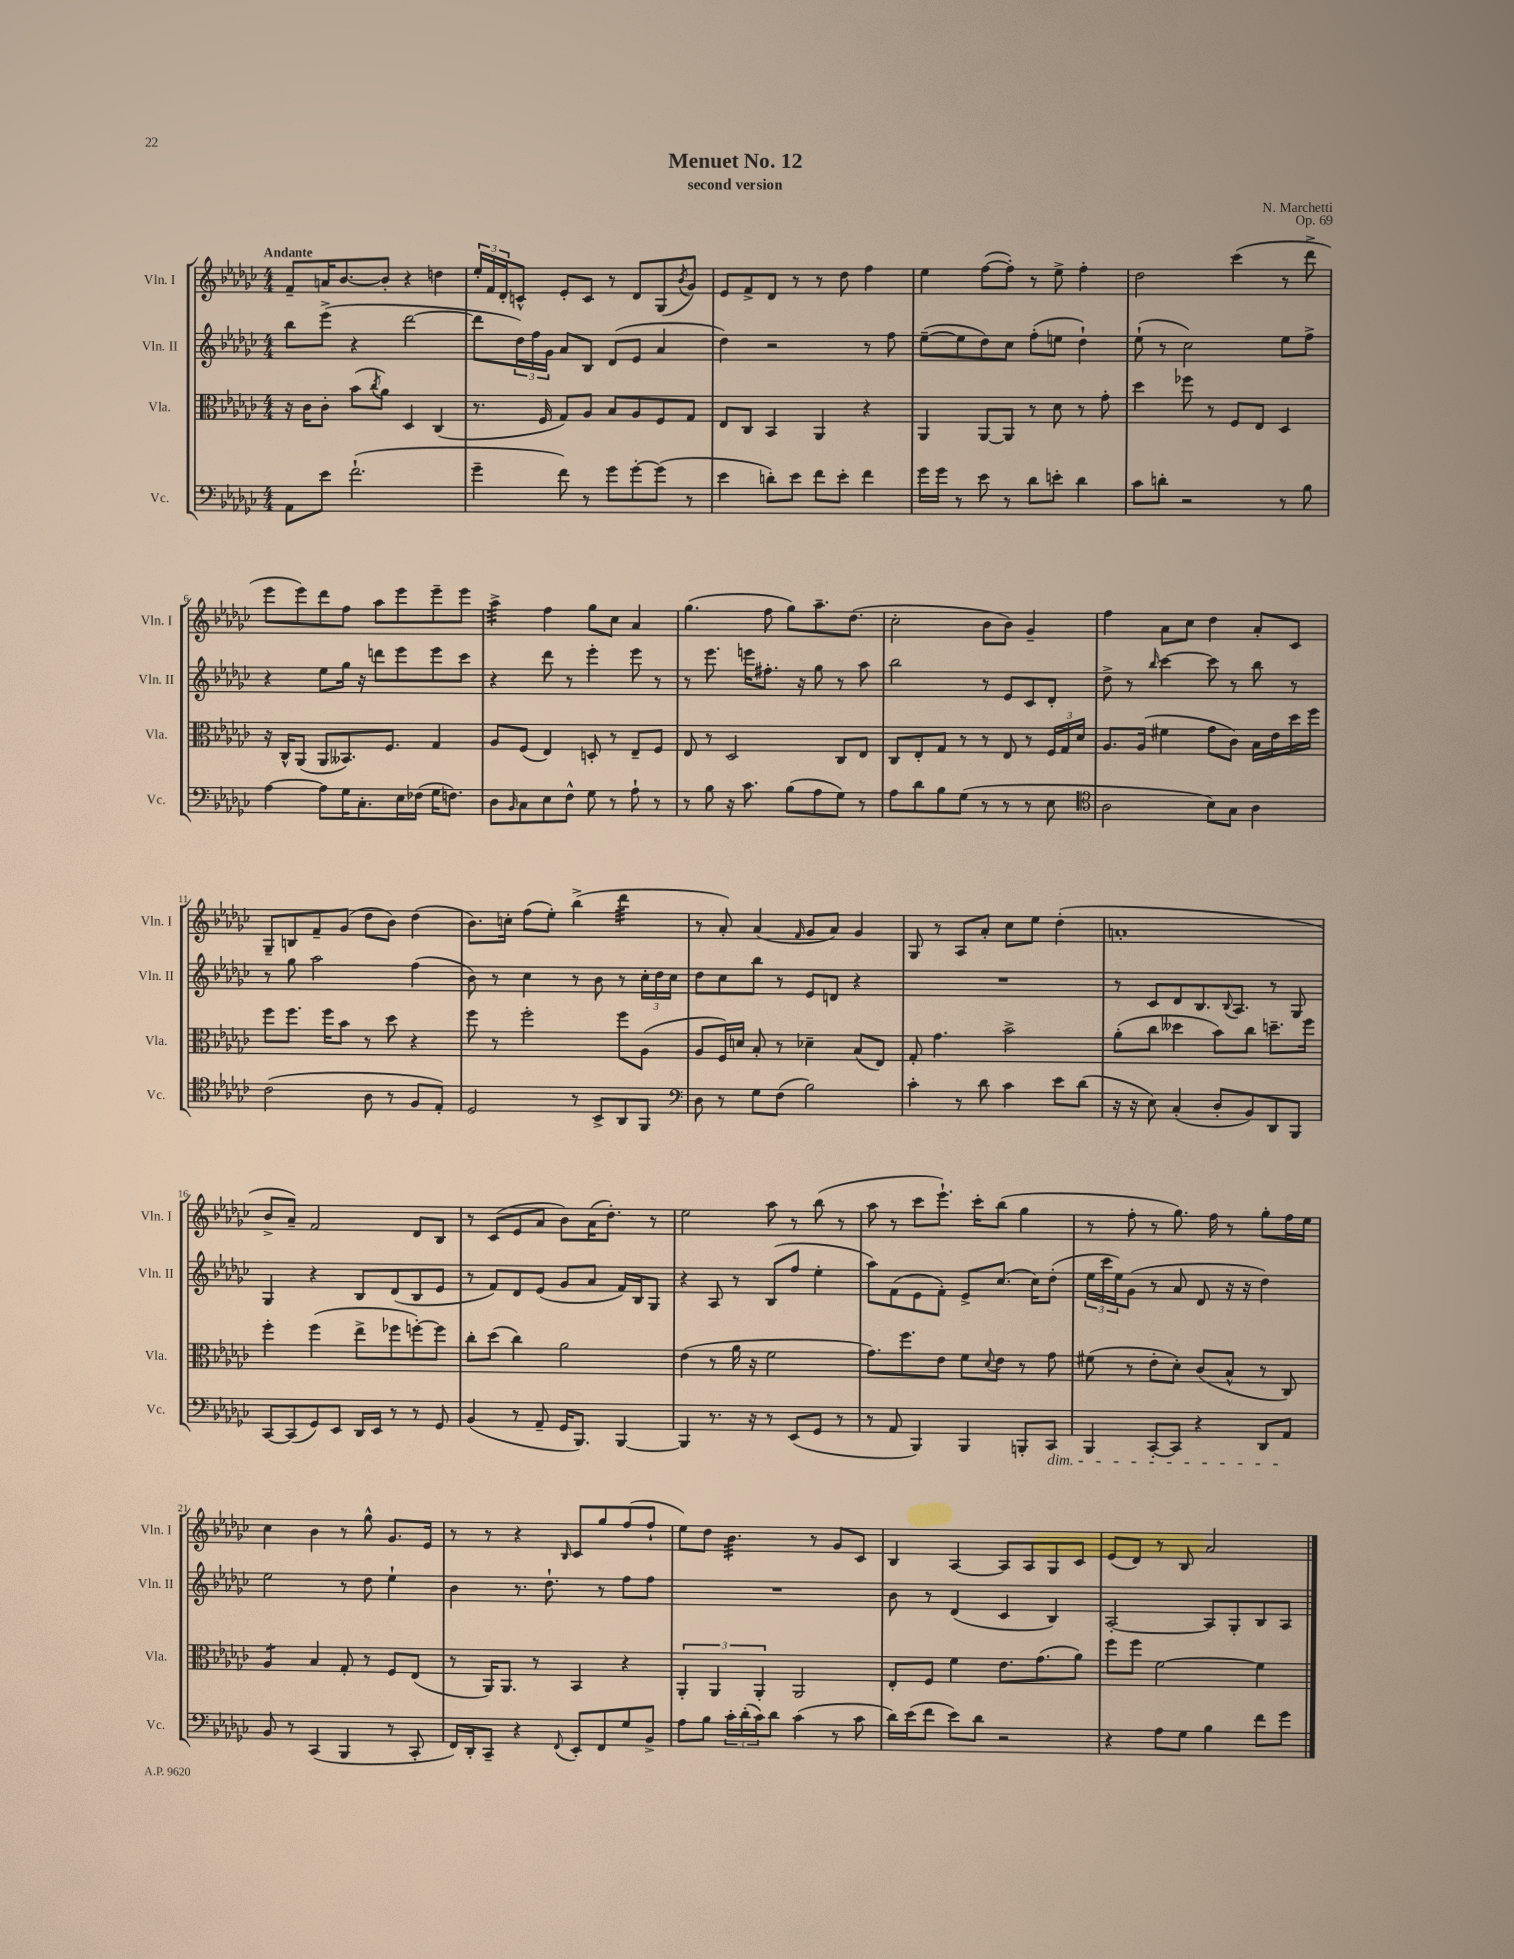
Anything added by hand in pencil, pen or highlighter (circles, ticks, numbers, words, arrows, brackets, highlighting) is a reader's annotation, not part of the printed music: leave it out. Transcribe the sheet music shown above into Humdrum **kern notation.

**kern	**kern	**kern	**kern
*staff4	*staff3	*staff2	*staff1
*clefF4	*clefC3	*clefG2	*clefG2
*k[b-e-a-d-g-c-]	*k[b-e-a-d-g-c-]	*k[b-e-a-d-g-c-]	*k[b-e-a-d-g-c-]
*M4/4	*M4/4	*M4/4	*M4/4
8AA-\L	16r	8bb-\L	8f~/L
.	16c-\LK	.	.
8e-\J	8c-'\J	(8eee-^\J	16a/K
.	.	.	[8.b-/
(2.f`\	(8b-\L	4r	.
.	8qcc-/	.	.
.	8a-\J)	.	8b-'/]J
.	4D-/	[2ddd-\	4r
.	(4C-/	.	4dd\
=	=	=	=
4g-~\	8.r	8ddd-\]L	24ee-'/LL
.	.	.	24f/
.	.	.	24d-'/J
.	.	24dd-\L)	8c^^/J
.	.	24ff\	.
.	16F/	.	.
.	.	24g-\JJ	.
8f\)	8G-/L)	8a-/L	8e-'/L
8r	8A-/J	8B-/J	8c/J
8g-\L	8B-/L	(8d-/L	8r
[8g-'\	8A-/	8e-/J	8d-/L
(8g-\]J	8F/	4a-/	(8G-/
.	.	.	8qb-/
8r	8G-/J	.	8g-/J)
=	=	=	=
4e-\	8E-/L	4dd-\)	8e-/L
.	8C-/J	.	8f^/
8d'\L)	4BB-/	2r	8d-/J
8e-\J	.	.	8r
8f\L	4AA-/	.	8r
8e-'\J	.	.	8dd-\
4f\	4r	8r	4ff\
.	.	8ff\	.
=	=	=	=
16g-\LL	4AA-/	([8ee-~\L	4ee-\
16g-\JJ	.	.	.
8r	.	8ee-\]	.
8e-\	[8AA-/L	8dd-\)	([8ff\L
8r	8AA-/]J	8cc-\J	8ff'\]J)
8d-\L	8r	(8ff'\L	8r
8e'\J	8d-\	8ee\J	8ee-^\
4d-\	8r	4dd-`\)	4ff'\
.	8g-'\	.	.
=	=	=	=
8c-\L	4dd-\	(8ee-`\	2dd-\
8d'\J	.	8r	.
2r	8ff-\	2cc-\)	.
.	8r	.	.
.	8F/L	.	(4ccc-\
.	8E-/J	.	.
8r	4D-/	8ee-\L	8r
8B-\	.	8ff^\J	8ddd-^\
=	=	=	=
[4A-\	16r	4r	8eee-\L
.	16C-^^/LK	.	.
.	(8AA-/J	.	8eee-\)
8A-\]L	8AA-/L	8ee-\L	8ddd-\
16G-\K	8.BB--/)	16gg-\Jk	8ff\J
8.C-'\	.	16r	.
.	.	8ddd\L	8aa-\L
.	8.F/J	.	.
16E-\L	.	8eee-\	8eee-\
(16F-\JJ	.	.	.
16G-\LK	4G-/	8eee-\	8eee-~\
8.F\J)	.	.	.
.	.	8ccc-\J	8eee-\J
=	=	=	=
8D-\L	8A-/L	4r	4aa-^\
16qqBB-/	.	.	.
8C-\	(8F/J	.	.
8E-\	4E-/)	8ddd-\	4ff\
8F^^\J	.	8r	.
8G-\	8D'/	4eee-'\	8gg-\L
8r	8r	.	8cc-\J
8A-`\	8E-~/L	8eee-\	4a-/
8r	8F/J	8r	.
=	=	=	=
8r	8E-/	8r	(4.gg-\
8B-\	8r	8.eee-\	.
16r	2D-/	.	.
8.c-\	.	16eee\LK	.
.	.	8.ff#'\J	8ff\
(8B-\L	.	.	8gg-\L)
.	.	16r	.
8A-\	.	8gg-\	8.aa-~\
8G-\J)	8C-/L	8r	.
.	.	.	(8.dd-\J
8r	8E-/J	8aa-\	.
=	=	=	=
8A-\L	8C-/L	2bb-\	2cc-'\
8d-\	8E-'/	.	.
8B-\	8G-/J	.	.
(8G-\J	8r	.	.
8r	8r	8r	8b-\L
8r	8E-/	8e-/L	8b-\J)
8r	8r	8c-/	4g-~/
8E-\	24F/LL	8d-'/J	.
.	24G-/	.	.
.	24d-/JJ	.	.
=	=	=	=
*clefC4	*	*	*
2A-\	8.A-/L	8dd-^\	4ff\
.	.	8r	.
.	(16A-/Jk	.	.
.	.	16qqbb-/	.
.	4f#\	[4ccc-\	8a-\L
.	.	.	8cc-\J
8B-\L)	8g-\L	8ccc-\]	4dd-\
8G-\J	8c-\J)	8r	.
4A-\	16B-\LL	8bb-\	8a-'/L
.	16e-\	.	.
.	16dd-\	8r	8c-/J
.	16ff\JJ	.	.
=	=	=	=
(2c-\	8ff\L	8r	8G-~/L
.	8.ff\J	8gg-\	8B/
.	.	2aa-\	8f~/
.	16ff\LK	.	.
.	8b-\J	.	(8g-/J
8A-\	8r	.	8dd-\L
8r	8dd-\	.	8b-\J)
8F/L	4r	(4ff\	(4dd-\
8E-'/J)	.	.	.
=	=	=	=
2D-/	8ff\	8b-\)	8.b-\L)
.	8r	8r	.
.	.	.	16cc'\Jk
.	2ff'\	4cc-\	(8ff\L
.	.	.	8ee-'\J)
8r	.	8r	(4bb-^\
8BB-^/L	.	8b-\	.
8AA-/	8ff\L	8r	4ddd-\
8FF/J	(8A-\J	24cc-'\LL	.
.	.	24dd-\	.
.	.	24cc-\JJ	.
=	=	=	=
*clefF4	*	*	*
8D-\	8A-/L	8dd-\L	8r
8r	16F/L)	8cc-\	8a-'/)
.	16d/JJ	.	.
8G-\L	8B-'/	8bb-\J	(4a-/
(8F\J	8r	8r	.
.	.	.	16qqf/
2B-\)	4d-~\	8e-/L	8g-/L
.	.	8d/J	8a-/J)
.	(8B-/L	4r	4g-/
.	8E-/J)	.	.
=	=	=	=
4c-'\	8G-'/	1r	8G-/
.	4.g-\	.	8r
8r	.	.	8A-/L
8d-\	.	.	8a-'/J
4c-\	2b-^\	.	8cc-\L
.	.	.	8ee-\J
8e-\L	.	.	(4dd-'\
(8d-\J	.	.	.
=	=	=	=
16r	(8a-'\L	8r	1a'
16r	.	.	.
8E-\)	8cc-\J	8c-/L	.
(4C-'/	4dd--\	8d-/	.
.	.	8.B-/	.
8D-'/L	8b-\L)	.	.
.	.	8qqB-/	.
.	.	8.A-/J	.
8BB-/)	8cc-\J	.	.
8DD-/	8.dd~\L	8r	.
8BBB-/J	.	8G-/	.
.	16ff\Jk	.	.
=	=	=	=
[8CC-/L	4ff'\	4G-/	8b-^/L
(8CC-/]	.	.	8a-~/J)
8GG-/)	(4ff\	4r	2f/
8EE-/J	.	.	.
16DD-/LL	8ee-^\L	8B-/L	.
16EE-/JJ	.	.	.
8r	8ff-\	(8d-/	.
8r	[8ff'\)	8B-/	8d-/L
8GG-/	8ff\]J	8e-/J	8B-/J
=	=	=	=
(4BB-/	8cc-'\L	8r	8r
.	(8dd-\J	8f/L)	(8c-/L
8r	4cc-\)	8d-/	8e-/
8AA-~/	.	(8e-/J	8a-/J
16GG-/LK	2a-\	8g-/L	8b-\L)
8.BBB-/J)	.	.	.
.	.	8a-/J	(16a-\K
.	.	.	8.dd-'\J)
[4BBB-/	.	16f/LL)	.
.	.	16B-/J	.
.	.	8G-/J	8r
=	=	=	=
4BBB-/]	(4e-\	4r	2ee-\
8.r	8r	8A-/	.
.	16a-\	8r	.
16r	16r	.	.
8r	2f\	(8B-/L	8aa-\
(8EE-/L	.	8ff/J	8r
8GG-/J	.	4ee-'\	(8bb-\
8r	.	.	8r
=	=	=	=
8r	8.g-\L)	8aa-\L)	8aa-\
8AA-/	.	(8f\	8r
.	8.ff\	.	.
4BBB-/)	.	8e-\	8ccc-\L
.	8e-\J	8f'\J)	8.eee-`\J)
4BBB-/	8f\L	8e-^/L	.
.	.	.	16ccc-'\LK
.	8qqd-/	.	.
.	8e-\J	(8.cc-/J	(8bb-\J
8BBB'/L	8r	.	4gg-\
.	.	16cc-\LK)	.
8CC-/J	8g-\	(8dd-'\J	.
=	=	=	=
4BBB-/	(8f#\	24ee-\LL	8r
.	.	24ccc-\	.
.	.	24ee-\J)	.
.	8r	(8g-\J	8ff'\
[8CC-'/L	8e-'\L	8r	8r
8CC-/]J	8d-'\J)	8a-/	8.gg-\)
4r	(8c-/L	8d-/	.
.	.	.	16ff\
.	8B-^^/J	16r	8r
.	.	16r	.
8DD-/L	8r	4dd-\)	8gg-'\L
8AA-/J	8C-/)	.	16ff\L
.	.	.	16ee-\JJ
=	=	=	=
8BB-/	4A-/	2ee-\	4cc-\
8r	.	.	.
(4CC-/	4B-/	.	4b-\
4BBB-/	8G-'/	8r	8r
.	8r	8dd-\	8gg-^^\
8r	8F/L	4ee-`\	8.g-/L
8CC-'/	(8E-/J	.	.
.	.	.	16e-/Jk
=	=	=	=
16FF/LL)	8r	4b-\	8r
16DD-'/J	.	.	.
8CC-~/J	16AA-/LK)	.	8r
.	8.AA-/J	.	.
4r	.	8.r	4r
.	8r	.	.
.	.	8.dd-`\	.
8qqFF/	.	.	16qqB-/
8EE-'/L	4BB-/	.	8c-/L
8FF/	.	8r	8gg-/
8G-/	4r	8ff\L	(8ff/
8BB-^/J	.	8ff\J	8ff`/J
=	=	=	=
8A-\L	6AA-'/	1r	8ee-\L)
8B-\J	.	.	8dd-\J
.	6AA-/	.	.
24c-'\LL	.	.	4.b-\
(24d-'\	.	.	.
24c-\J)	6AA-'/	.	.
8d-\J	.	.	.
(4c-\	2AA-/	.	.
.	.	.	8r
8r	.	.	8g-/L
8c-\	.	.	8c-/J
=	=	=	=
16d-\LL)	8E-'/L	8b-\	4B-/
(16e-\J	.	.	.
8f\J	8F/J	8r	.
8e-\L)	4f\	(4d-/	[4A-/
8d-\J	.	.	.
2r	8.e-\L	4c-/	8A-/]L
.	.	.	8A-/
.	(8.g-\	.	.
.	.	4B-/)	8G-/
.	8a-\J)	.	8c-/J
=	=	=	=
4r	8ff\L	[2A-'/	(8e-/L
.	8ff\J	.	8d-/J)
8A-\L	[2f\	.	8r
8G-\J	.	.	8B-/
4B-\	.	8A-/]L	2a-/
.	.	8G-'/	.
8f\L	4f\]	8B-/	.
8g-\J	.	8A-/J	.
==	==	==	==
*-	*-	*-	*-
